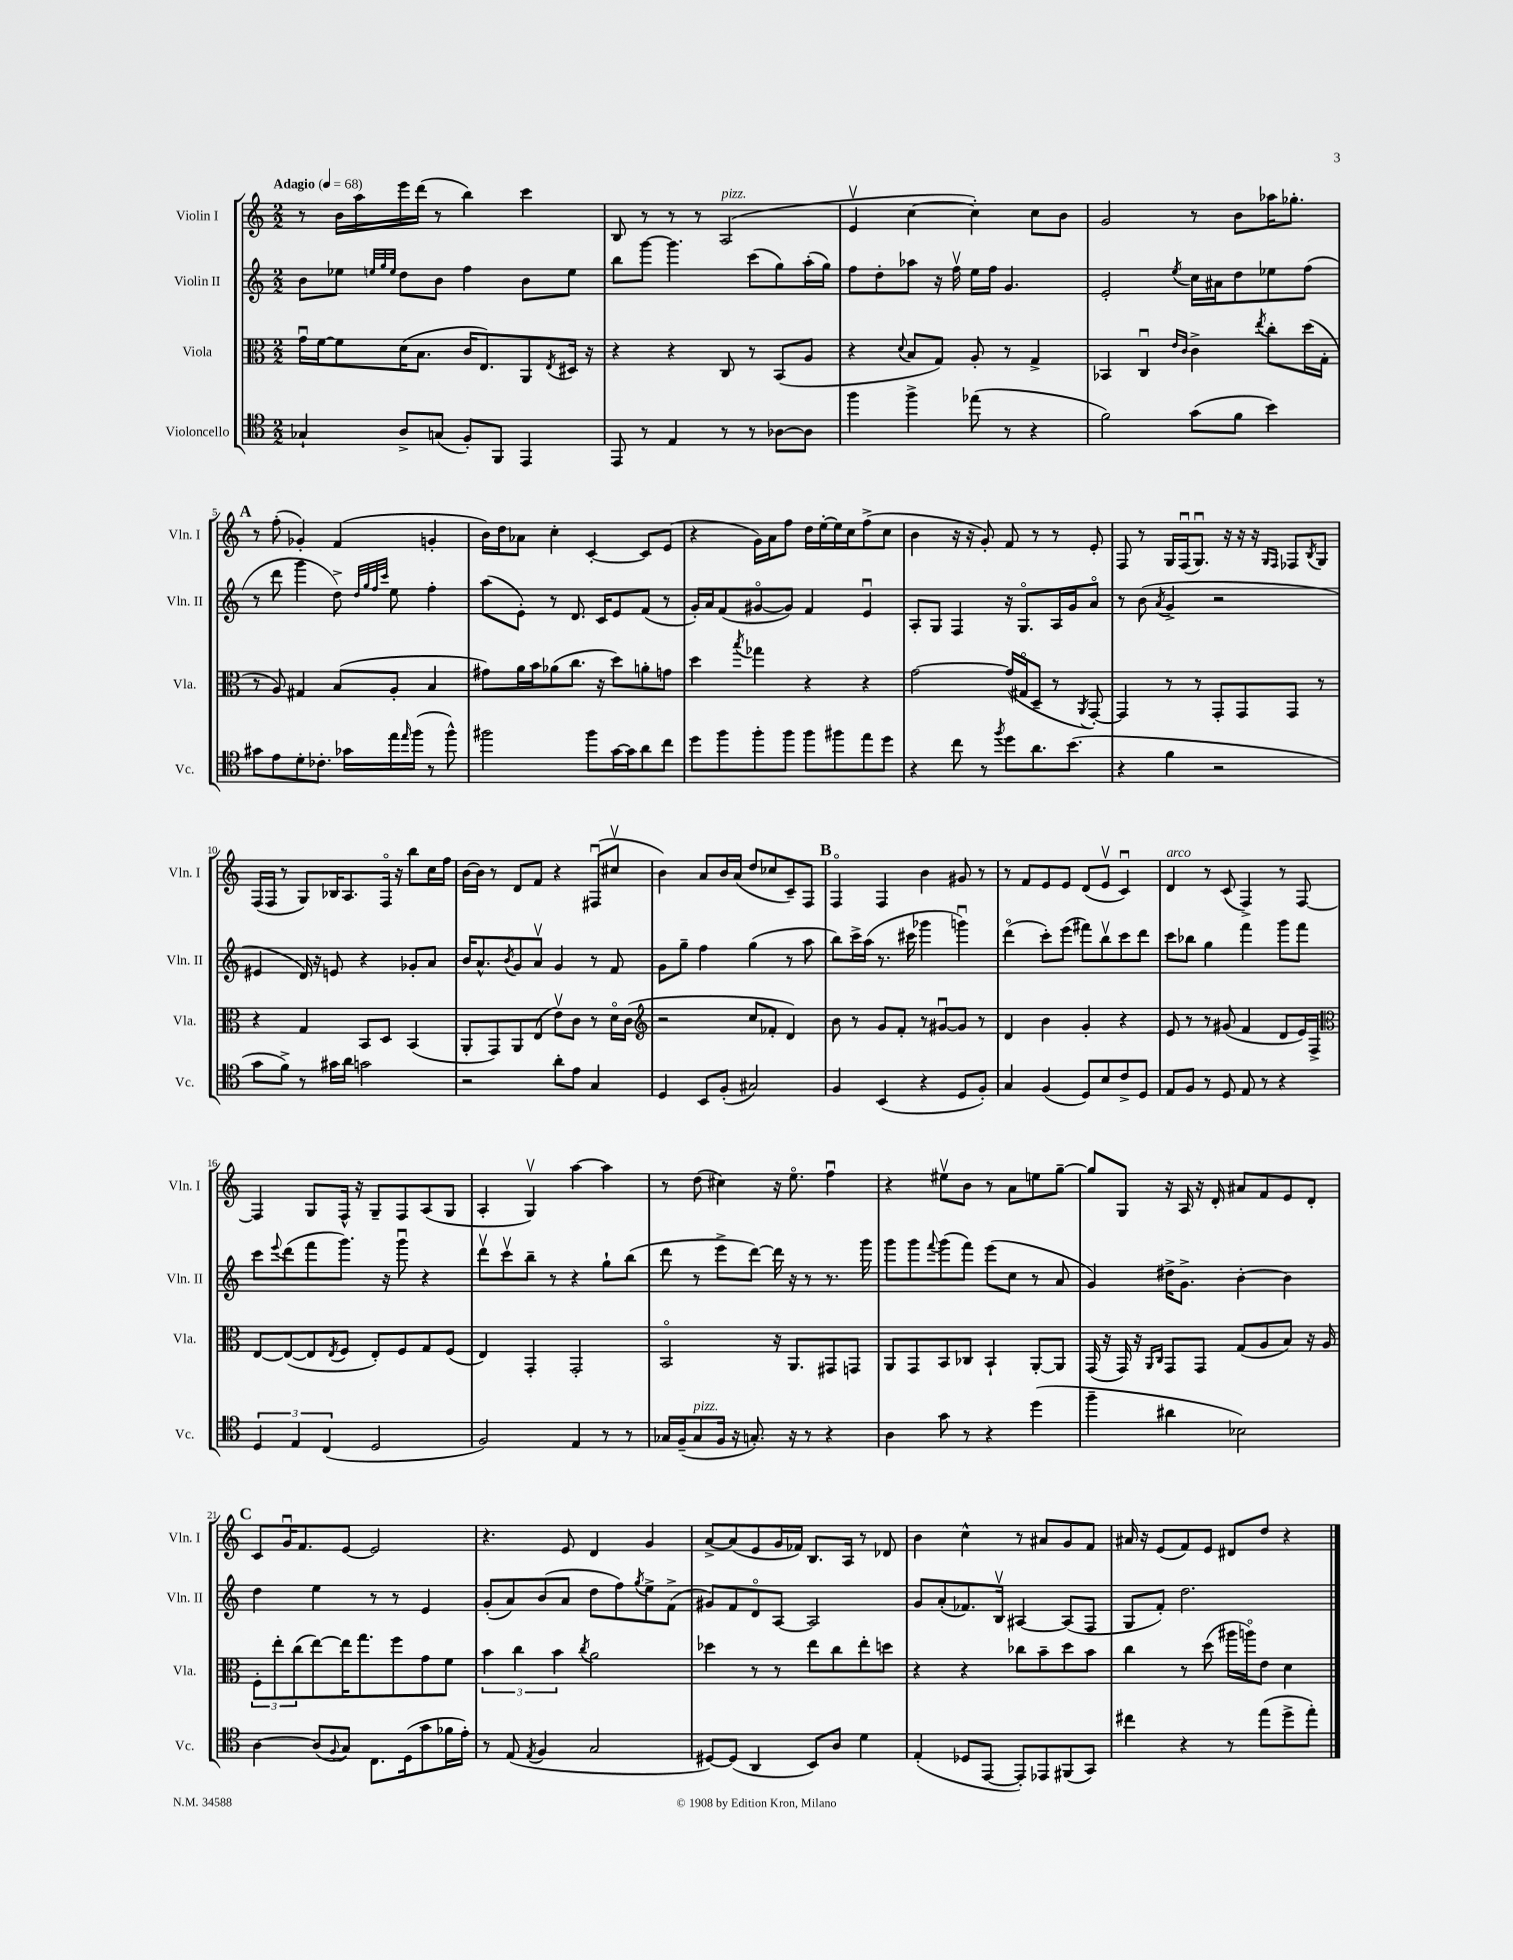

**kern	**kern	**kern	**kern
*staff4	*staff3	*staff2	*staff1
*clefC4	*clefC3	*clefG2	*clefG2
*k[]	*k[]	*k[]	*k[]
*M2/2	*M2/2	*M2/2	*M2/2
*MM68	*MM68	*MM68	*MM68
4G-`/	16gu\LL	8b\L	8r
.	[16f\J	.	.
.	8f\]	8ee-\J	16b\LL
.	.	.	16aa\
.	.	32qqee/LLL	.
.	.	32qqgg/	.
.	.	32qqee/JJJ	.
8A^/L	(16d\K	8dd\L	16eee\
.	8.B\J	.	(16ddd\JJ
(8G/J	.	8b\J	8r
8F'/L)	16c/LK	4ff\	4bb\)
.	8.E/)	.	.
8FF/J	.	.	.
4EE/	8AA/	8b\L	4ccc\
.	8qE/	.	.
.	16D#/Jk	8ee\J	.
.	16r	.	.
=	=	=	=
8EE/	4r	8bb\L	8B/
8r	.	[8ggg\J	8r
4E/	4r	4.ggg\]	8r
.	.	.	8r
8r	8C/	.	(2A/
8r	8r	(8ccc\L	.
[8A-\L	(8BB/L	8gg\)	.
8A-\]J	8A/J	(16aa'\L	.
.	.	16gg\JJ)	.
=	=	=	=
4ff\	4r	8ff\L	4ev/
.	.	8dd'\	.
.	8qqd/	.	.
4ff^\	8B/L	8aa-\J	[4cc\
.	8G/J)	16r	.
.	.	16ffv\	.
(8ee-\	8A'/	16ee\LL	4cc'\])
.	.	16ff\JJ	.
8r	8r	4.g/	.
4r	4G^/	.	8cc\L
.	.	.	8b\J
=	=	=	=
2f\)	4BB-/	2e'/	2g/
.	4Cu/	.	.
.	16qqe/LL	.	.
.	16qqc/JJ	8qee/	.
(8g\L	4c^\	16cc\LL	8r
.	.	16a#\J	.
8f\J	.	8dd\	8b\L
.	8qee/	.	.
4b\)	8cc'\L	8ee-\	16aa-\K
.	.	.	8.gg-'\J
.	(16dd\L	(8ff\J	.
.	16G'\JJ	.	.
=	=	=	=
8g#\L	8r	8r	8r
8e\	8A/)	8ddd\	(8ff'\
8d'\	4G#/	4ggg\	4g-'/)
8.c-'\J	.	.	.
.	(8B/L	8dd^\)	(4f/
16g-\LL	.	.	.
.	.	32qqdd/LLL	.
.	.	32qqgg/	.
.	.	32qqff/	.
.	.	32qqccc/JJJ	.
16ee\	8A'/J	8ee\	.
16qqee/	.	.	.
(16ff\JJ	.	.	.
8r	4B/	4ff'\	4g'/
8ff^^\)	.	.	.
=	=	=	=
2ff#\	8g#\L)	(8aa\L	16b\LL)
.	.	.	16dd\J
.	16a\L	8e'\J)	8a-\J
.	16b\J	.	.
.	(8a-\	8r	4cc'\
.	8.cc\J	8.d/	.
8ff#\L	.	.	[4c'/
.	16r	16c/LK	.
[16g\L	8dd\L)	8e/	.
16g\]J	.	.	.
8a\	8a'\	(8f/J	8c/]L
8cc\J	8g\J	8r	(8e/J
=	=	=	=
8dd\L	4dd\	16g'/LL)	4r
.	.	16a/J	.
8ff\	.	(8f/	.
.	8qbb/	.	.
8ff'\	4gg-\	[8g#o/	16g\LL)
.	.	.	16a\J
8ff\J	.	8g#/]J)	8ff\J
8ff\L	4r	4f/	16dd\LL
.	.	.	[16ee'\
8ff#\	.	.	16ee\]
.	.	.	16cc\J
8ee\	4r	4eu/	(8ff^\
8dd\J	.	.	8cc\J
=	=	=	=
4r	[2g\	8A'/L	4b\
.	.	8G/J	.
8cc\	.	4F/	16r
.	.	.	16r
8r	.	.	8g'/)
8qff/	.	.	.
8dd\L	(16g/]LL	16r	8f/
.	16G#o/J	8.Go/L	.
8.a\	8D~/J	.	8r
.	8r	16A/L	8r
(8.b\J	.	16g/J	.
.	8qAA/	.	.
.	[8GG'/)	8ao/J	8e'/
=	=	=	=
4r	4GG/]	8r	8F/
.	.	(8b\	8r
.	.	8qa/	.
4f\	8r	4g^/	16G/LL
.	.	.	(16Fu/J
.	8r	.	8.Gu/J)
2r	8GG'/L	2r	.
.	.	.	16r
.	8GG/	.	16r
.	.	.	16r
.	.	.	16qqG/LL
.	.	.	16qqF/JJ
.	8GG/J	.	8F-/L
.	.	.	8qB/
.	8r	.	8G/J
=	=	=	=
8g\L	4r	4e#/	(16F/LL
.	.	.	16F/JJ
8f^\J)	.	.	8r
8r	4G/	16d/)	8G/L)
.	.	16r	.
16g#\LL	.	8e/	16B-/K
16a\JJ	.	.	8.A/
2g\	8BB/L	4r	.
.	8D/J	.	16Fo/Jk
.	.	.	16r
.	(4BB/	8g-'/L	8bb\L
.	.	8a/J	16cc\L
.	.	.	16ff\JJ
=	=	=	=
2r	8AA'/L	16b/LK	[16b\LL
.	.	8.a^^/	16b\]JJ
.	8GG/)	.	8r
.	.	8qb/	.
.	8AA/	8g/	8d/L
.	(8E/J	8av/J	8f/J
8a'\L	8ev\L)	4g/	4r
8e\J	8c\J	.	.
4G/	8r	8r	(8F#u/L
.	16do\LL	8f/	8cc#v/J
.	(16c\JJ	.	.
=	=	=	=
*	*clefG2	*	*
4D/	2r	8g\L	4b\)
.	.	8gg~\J	.
8BB/L	.	4ff\	8a/L
(8F'/J	.	.	16b/L
.	.	.	(16a/JJ
2G#/)	8cc/L	(4gg\	8dd/L
.	8f-'/J	.	8cc-/
.	4d/)	8r	8c~/)
.	.	8aa\	8F/J
=	=	=	=
4F/	8b\	8bb\L)	4Fo/
.	8r	16ccc^\L	.
.	.	(16aa\JJ	.
(4BB/	8g/L	8.r	4F/
.	8f'/J	.	.
.	.	16ccc#\	.
4r	8r	4ggg-\	4b\
.	[8g#u/L	.	.
8D/L	8g#/]J	4gggu\)	8g#/
8F'/J)	8r	.	8r
=	=	=	=
4G/	4d/	(4dddo\	8r
.	.	.	8f/L
(4F/	4b\	8ccc'\L)	8e/
.	.	(8eee\J	8e/J
8D/L)	4g'/	8fff#\L)	(8d/L
8B/	.	8bbv\	8ev/J
8c^/	4r	8ccc\	4cu/)
8D/J	.	8ddd\J	.
=	=	=	=
8E/L	8e/	8ccc\L	4d/
8F/J	8r	8bb-\J	.
8r	8r	4gg\	8r
8D/	(8g#/	.	(8c/
8E/	4f/	4fff\	4F^/)
8r	.	.	.
4r	8d/L	8ggg\L	8r
.	16e/L)	8fff\J	[8F/
.	16F^/JJ	.	.
=	=	=	=
*	*clefC3	*	*
6D/	[8E/L	8ccc\L	4F/]
.	.	8qqeee/	.
.	(8E/_	(8ddd\	.
6E/	.	.	.
.	8E/]	8fff\	8G/L
(6C/	.	.	.
.	8qE/	.	.
.	8F/J	8.ggg\J)	16F^^/Jk
.	.	.	16r
2D/	8E'/L)	.	8G~/L
.	.	16r	.
.	8F/	8gggu\	8F/
.	8G/	4r	(8A/
.	(8F/J	.	8G/J
=	=	=	=
2F/)	4E/)	8dddv\L	4A'/
.	.	8cccv\	.
.	4GG'/	8bb~\J	4Gv/)
.	.	8r	.
4E/	2GG'/	4r	[4aa\
8r	.	8gg`\L	4aa\]
8r	.	(8bb\J	.
=	=	=	=
16G-/LL	2BBo/	8ddd\	8r
(16F~/J	.	.	.
8G-/	.	8r	(8dd\
16F/Jk	.	8eee^\L	4cc#\)
16r	.	.	.
8.G'/)	.	[8ddd\J)	.
.	16r	16ddd\]	16r
16r	8.AA/L	16r	8.eeo\
8r	.	8r	.
4r	8GG#/	8.r	4ffu\
.	8GG/J	.	.
.	.	16ggg\	.
=	=	=	=
4A\	8AA/L	8ggg\L	4r
.	8GG/	8ggg\	.
.	.	8qqfff/	.
8g\	8BB/	(8ggg\	8ee#v\L
8r	8C-/J	8fff\J)	8b\J
4r	4BB`/	(8eee\L	8r
.	.	8cc\J	8a\L
(4dd\	[8AA'/L	8r	8ee\
.	8AA/]J	8a/	[8gg~\J
=	=	=	=
4ff~\	(16GG/	4g/)	8gg/]L
.	16r	.	.
.	16GG/)	.	8G/J
.	16r	.	.
.	16qqAA/LL	.	.
.	16qqC/JJ	.	.
4a#\	8GG/L	16dd#^\LK	16r
.	.	8.g^\J	16A/
.	8GG/J	.	16r
.	.	.	16d'/
2B-\)	(8G/L	[4b'\	8a#/L
.	8A/	.	8f/
.	8B/J)	4b\]	8e/
.	16r	.	8d'/J
.	16A/	.	.
=	=	=	=
[4A\	12F'\L	4dd\	8c/L
.	12ee'\	.	.
.	.	.	16gu/K
.	(12cc\	.	.
.	.	.	8.f/
(8A/]L	[8ee\)	4ee\	.
8qqF/	.	.	.
8G/J)	16ee\]K	.	[8e/J
.	8.gg\	.	.
8.C\L	.	8r	2e/]
.	8ff\	8r	.
(16D\k	.	.	.
8g\	8g\	4e/	.
16f-\L	8f\J	.	.
16e'\JJ)	.	.	.
=	=	=	=
8r	6b\	(8g'/L	4.r
(8E/	.	8a/)	.
.	6cc\	.	.
8qE/	.	.	.
4F/	.	(8b/	.
.	6b\	.	.
.	.	8a/J	8e/
.	8qcc/	.	.
2G/	2a\	8dd\L	4d/
.	.	8ff\)	.
.	.	8qgg/	.
.	.	8ee^\	4g/
.	.	(8f^\J	.
=	=	=	=
[8D#/L)	4dd-\	8g#/L)	[8a^/L
(8D#/]J	.	8f/	(8a/]
4AA/	8r	8do/	8e/
.	8r	[8A/J	16g/L
.	.	.	16f-/JJ)
8BB/L)	8ee\L	2A/]	8.B/L
8A/J	8cc\	.	.
.	.	.	16A/Jk
4d\	8ee'\	.	8r
.	8dd\J	.	8d-/
=	=	=	=
(4E'/	4r	8g/L	4b\
.	.	(8a'/	.
8D-/L	4r	8.f-/)	4cc^^\
[8EE/J	.	.	.
.	.	16Bv/Jk	.
8EE'/]L)	8cc-\L	[4A#/	8r
8EE-/	8b~\	.	8a#/L
(8FF#/	8dd\	(8A#/]L	8g/
8GG/J)	8b\J	8F/J	8f/J
=	=	=	=
4cc#\	4cc\	8G/L	16a#/
.	.	.	16r
.	.	8f'/J)	(8e/L
4r	8r	2.dd\	8f/)
.	(8dd\	.	8e/J
8r	16aa#\LL	.	8d#/L
.	16aao\J)	.	.
(8ee\L	8e\J	.	8dd/J
8dd^\	4d\	.	4r
8ee'\J)	.	.	.
==	==	==	==
*-	*-	*-	*-
